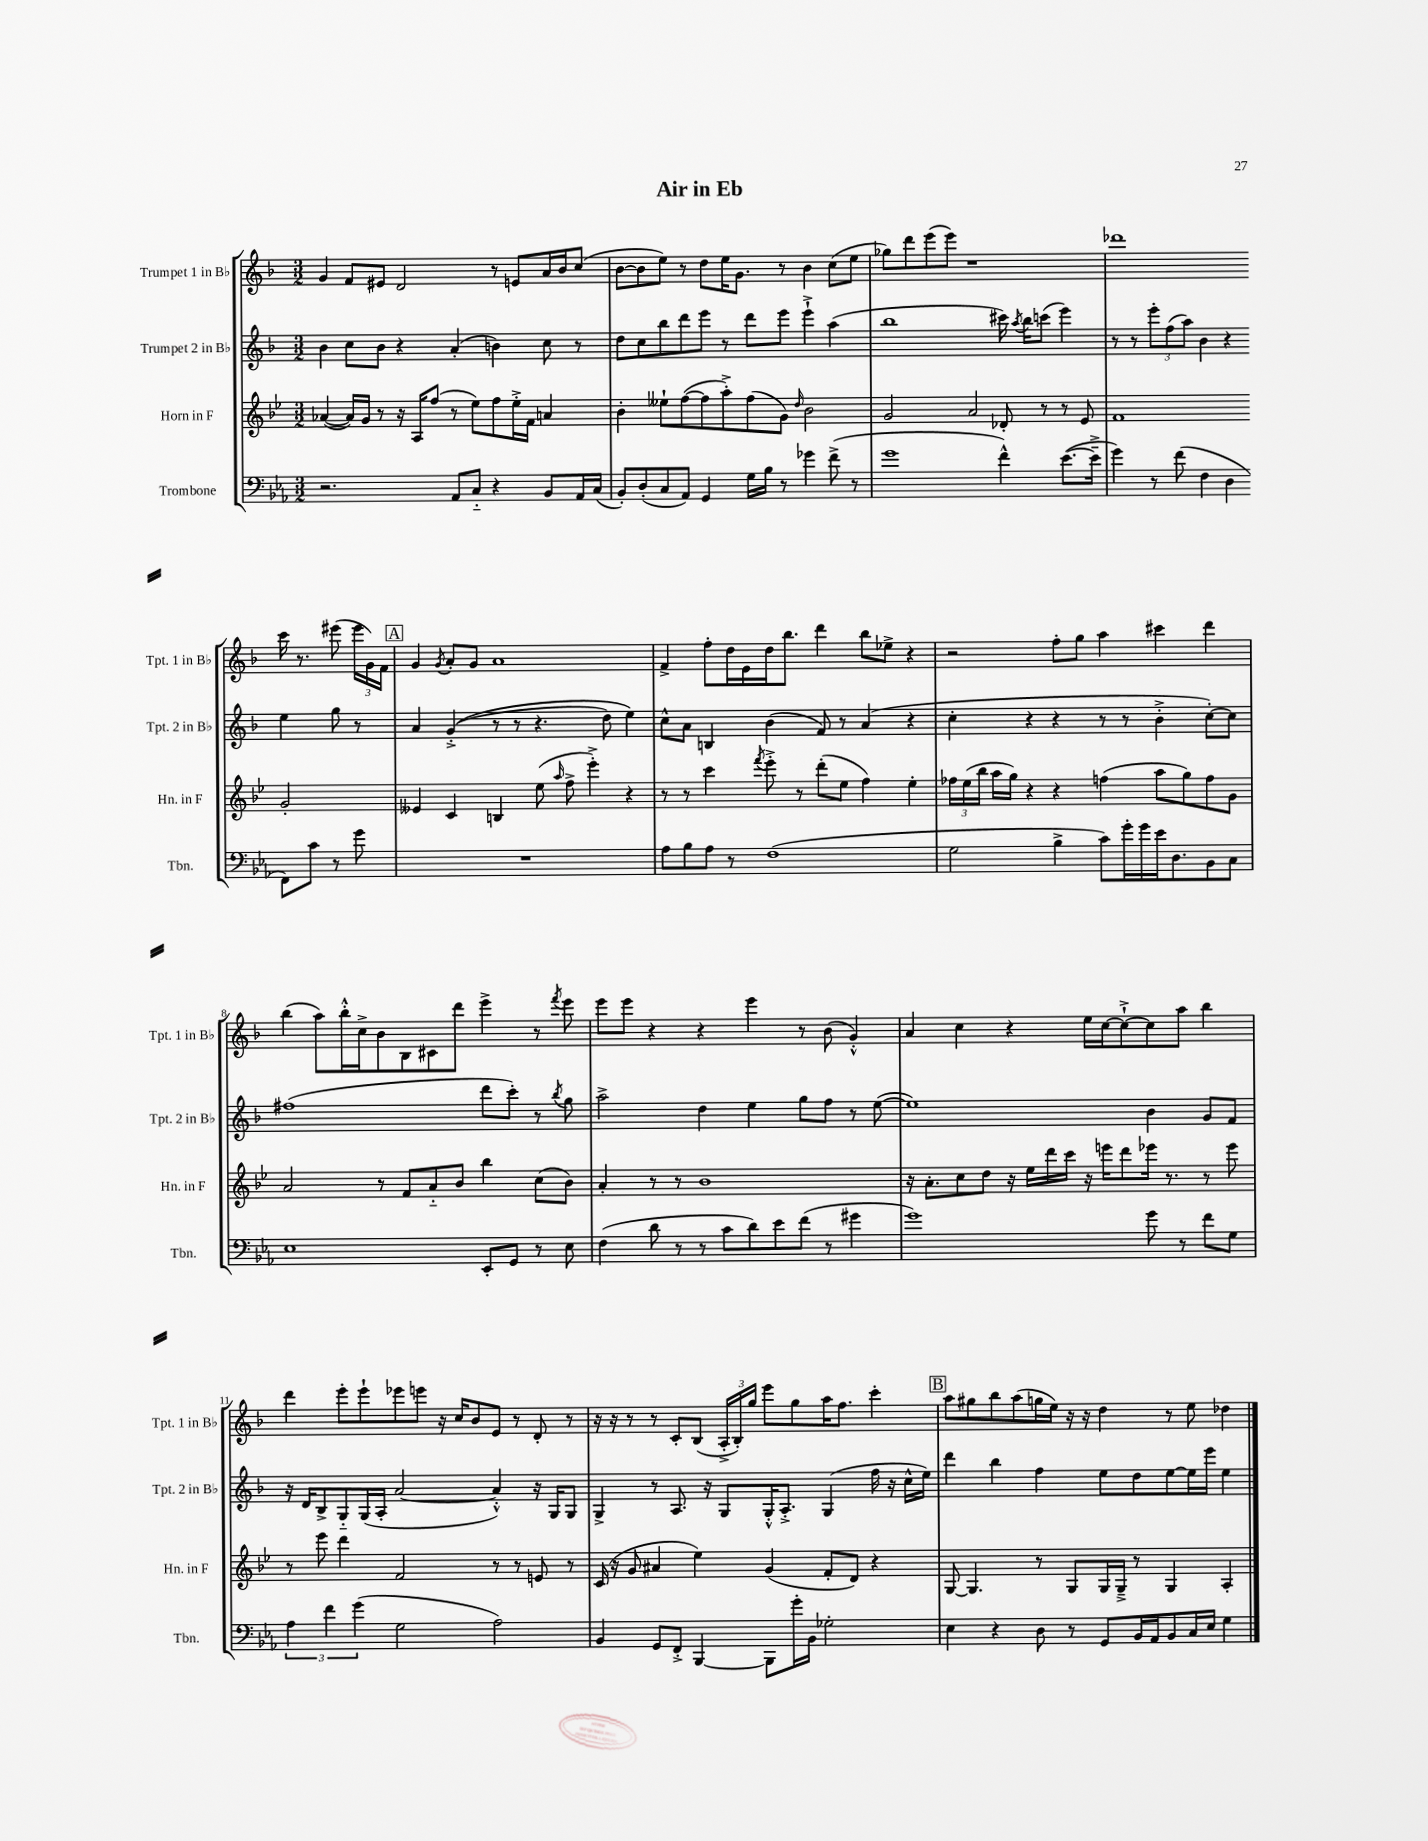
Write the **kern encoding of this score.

**kern	**kern	**kern	**kern
*staff4	*staff3	*staff2	*staff1
*clefF4	*clefG2	*clefG2	*clefG2
*k[b-e-a-]	*k[b-e-]	*k[b-]	*k[b-]
*M3/2	*M3/2	*M3/2	*M3/2
2.r	([4a-	4b-	4g
.	16a-])	8cc	8f
.	16g	.	.
.	8r	8b-	8e#
.	16r	4r	2d
.	16A	.	.
.	(8ff	.	.
8AA-	8r	(4a'	.
8C'~	8ee-)	.	.
4r	8ff	4b)	8r
.	16ee-'^	.	8e
.	16f	.	.
8BB-	4a	8cc	16a
.	.	.	16b-
16AA-	.	8r	(8cc
(16C	.	.	.
=	=	=	=
8BB-')	4b-'	8dd	[8b-
(8D'	.	8cc	8b-]
8C	8ee--`	8bb-	8ee)
8AA-)	([8ff	8ddd	8r
4GG	8ff]	8eee	8dd
.	8aa'^)	8r	16ee
.	.	.	8.g
16G	(8ff	8ddd	.
16B-	.	.	.
8r	8g)	8eee	8r
.	16qqdd	.	.
4g-	2b-	4eee`^	4b-
(8f^	.	(4aa	(8cc
8r	.	.	8ee
=	=	=	=
1g	2g	1bb-	8gg-)
.	.	.	8ddd
.	.	.	(8eee
.	.	.	8eee)
.	2a	.	1r
4f^^)	8d-'	16ccc#)	.
.	.	8qaa	.
.	.	16bb-	.
.	8r	(8ccc	.
([8.e-	8r	4eee)	.
.	8e-	.	.
16e-~^]	.	.	.
=	=	=	=
4g)	1f	8r	1ddd-
.	.	8r	.
8r	.	12eee'	.
.	.	(12ff	.
(8f	.	.	.
.	.	12aa)	.
4F	.	4b-	.
4D	.	4r	.
8FF)	2g'	4ee	16ccc
.	.	.	8.r
8c	.	.	.
8r	.	8gg	(8eee#
8g	.	8r	24eee#
.	.	.	24g)
.	.	.	24f
=	=	=	=
1.r	4e--	4a	4g
.	.	.	8qg
.	4c	&((4g'^	8a'
.	.	.	8g
.	4B	8r	1a
.	.	8r	.
.	(8ee-	4.r	.
.	16qqaa	.	.
.	8ff^	.	.
.	4eee-'^)	.	.
.	.	8dd)	.
.	4r	4ee&)	.
=	=	=	=
8A-	8r	8cc^^	4f^
8B-	8r	8a	.
8A-	4ccc	4B	8ff'
8r	.	.	16dd
.	.	.	16e
.	8qfff	.	.
(1F	8eee-'^	(4b-	16dd
.	.	.	8.bb-
.	8r	.	.
.	(8ddd'	8f)	4ddd
.	8ee-	8r	.
.	4ff)	(4a	8bb-
.	.	.	8ee-^
.	4ee-'	4r	4r
=	=	=	=
2G	24ff-	4cc'	2r
.	(24ee-	.	.
.	24bb-	.	.
.	16aa	.	.
.	16gg)	.	.
.	4r	4r	.
4B-^	4r	4r	8ff'
.	.	.	8gg
8c)	(4ff	8r	4aa
16g'	.	8r	.
16g	.	.	.
16e-	8aa	4b-'^	4ccc#
8.D	.	.	.
.	8gg)	.	.
8BB-	8ff	[8cc')	4ddd
8C	8g	8cc]	.
=	=	=	=
1E-	2a	(1ff#	(4bb-
.	.	.	8aa)
.	.	.	16bb-'^^
.	.	.	16cc^
.	8r	.	8b-
.	8f	.	8B-
.	8a'~	.	8c#
.	8b-	.	8ddd
8EE-'	4bb-	8ddd	4eee^
8GG	.	8ccc')	.
8r	(8cc	8r	8r
.	.	8qbb-	8qfff
8E-	8b-)	8gg	8eee
=	=	=	=
(4F	4a'	2aa^	8eee
.	.	.	8eee
8d	8r	.	4r
8r	8r	.	.
8r	1b-	4dd	4r
8c	.	.	.
8d)	.	4ee	4eee
8e-	.	.	.
(8f	.	8gg	8r
8r	.	8ff	(8b-
4g#	.	8r	4g'^^)
.	.	([8ee	.
=	=	=	=
1g)	16r	1ee])	4a
.	8.a'	.	.
.	8cc	.	4cc
.	8dd	.	.
.	16r	.	4r
.	16ee-	.	.
.	16ddd	.	.
.	16ccc	.	.
.	16r	.	16ee
.	16eee	.	[16cc
.	8ddd	.	8cc`^_
8g	16eee-	4b-	8cc]
.	8.r	.	.
8r	.	.	8aa
8f	8r	8g	4bb-
8G	8eee-	8f	.
=	=	=	=
6A-	8r	16r	4ddd
.	.	16d	.
.	8eee-	8B-^	.
6f	.	.	.
.	4ddd	8G'~	8eee'
(6g	.	.	.
.	.	(16G	8eee`
.	.	16A'	.
2G	2f	[2a	8eee-
.	.	.	8eee
.	.	.	16r
.	.	.	16cc
.	.	.	8b-
2A-)	8r	4a'^^])	8e
.	8r	.	8r
.	8e	16r	8d'
.	.	16G	.
.	8r	8G	8r
=	=	=	=
4BB-	(16c	4G^	16r
.	16r	.	16r
.	8g	.	8r
8GG	4a#	8r	8r
8FF'^	.	8.A	8c'
[4BBB-	4ee-)	.	(8B-
.	.	16r	.
.	.	8G	24A'^
.	.	.	24B-')
.	.	.	24gg
8BBB-]	(4g	16G'^^	8eee
.	.	8.A'^	.
16g'	.	.	8gg
16BB-	.	.	.
2G-'	8f'	(4G	16aa
.	.	.	8.ff
.	8d)	.	.
.	4r	16ff	4ccc'
.	.	16r	.
.	.	16cc^^	.
.	.	16ee)	.
=	=	=	=
4E-	[8G	4ddd	8aa
.	4.G]	.	8gg#
4r	.	4bb-	8bb-
.	.	.	(8aa
8D	8r	4ff	16gg
.	.	.	16ee)
8r	8G	.	16r
.	.	.	16r
8GG	16G	8ee	4dd
.	16G~^	.	.
16BB-	8r	8dd	.
16AA-	.	.	.
8BB-	4G	[8ee	8r
16C	.	16ee]	8ee
16E-	.	16eee	.
4G	4A'	4ee	4dd-
==	==	==	==
*-	*-	*-	*-
